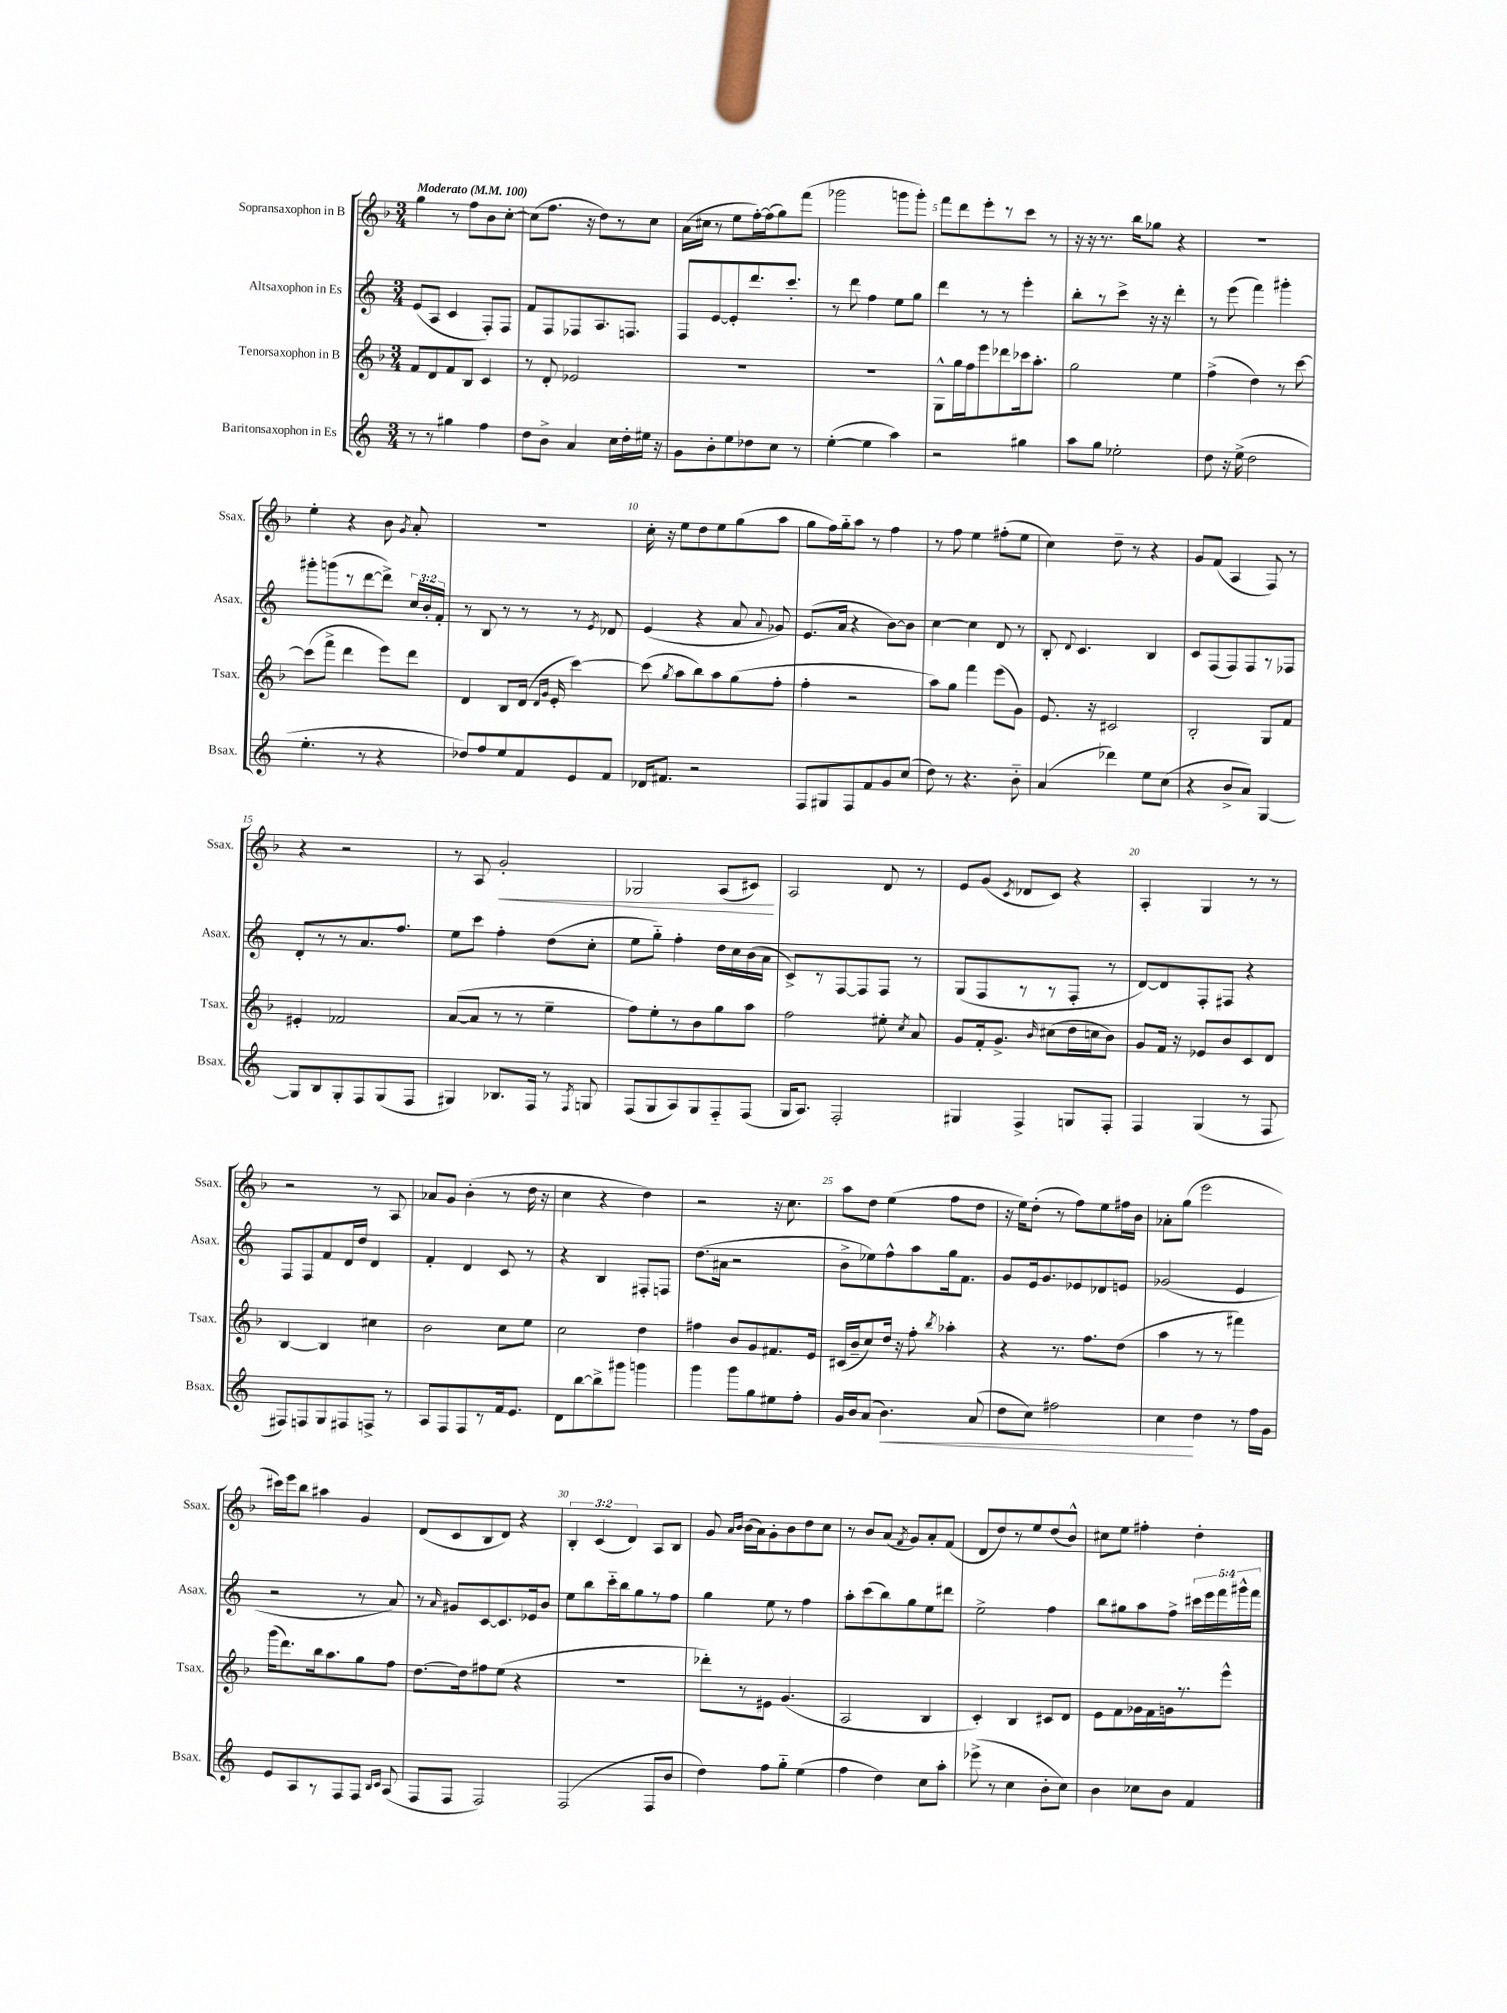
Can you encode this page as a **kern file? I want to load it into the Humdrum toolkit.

**kern	**kern	**kern	**kern
*staff4	*staff3	*staff2	*staff1
*clefG2	*clefG2	*clefG2	*clefG2
*k[]	*k[b-]	*k[]	*k[b-]
*M3/4	*M3/4	*M3/4	*M3/4
*MM100	*MM100	*MM100	*MM100
8r	8f	(8e	4gg
8r	8d	8A	.
4gg#	8f	4c	8r
.	8B-	.	8ff
4ff	4c	8F')	8b-
.	.	8F	[8cc'
=	=	=	=
8dd	8r	8f	(8cc]
8b^	8d'	8F	8.ff
4a	2e-	8F-	.
.	.	.	16r
.	.	8.A	8dd)
16cc	.	.	8r
16dd'	.	8.F	.
16ee#	.	.	8cc
16r	.	.	.
=	=	=	=
8g	2.r	8F	(16a
.	.	.	16cc#
8b'	.	[8e	8r
8ee	.	8e']	8ee
8dd-	.	8.ddd	[16ff')
.	.	.	(16ff]
8cc	.	.	8gg)
.	.	8.ccc'	.
8r	.	.	(8fff
=	=	=	=
([4ee'	2.r	8r	2ggg-
.	.	8ddd	.
4ee]	.	4ff	.
4aa)	.	8ee	8ggg
.	.	8gg	8ggg')
=	=	=	=
2r	8G^^	4ddd	8fff
.	16gg	.	8ddd
.	16ff	.	.
.	8eee	8r	8eee'
.	8ddd-	8r	8r
4gg#	16ccc-	4eee'	8ccc
.	8.aa'	.	.
.	.	.	8r
=	=	=	=
8aa	2gg	8bb'	16r
.	.	.	16r
8gg	.	8r	8.r
2ee-'	.	8ccc^	.
.	.	.	16bb-
.	.	16r	8gg-
.	.	16r	.
.	4ee	4ddd'	4r
=	=	=	=
8dd	(4ff^	8r	2.r
16r	.	(8eee	.
(16ee^	.	.	.
2dd	4dd)	4fff)	.
.	8r	4ggg#'	.
.	[8ccc	.	.
=	=	=	=
4.ee'	(8ccc]	8ggg#'	4ee'
.	8fff^	(8ggg	.
.	4ddd	8r	4r
8r	.	[8ddd	.
4r	8eee)	8ddd^])	8b-
.	.	.	8qg
.	8ddd	24cc	8a'
.	.	24b'	.
.	.	24f'	.
=	=	=	=
8dd-)	4d	8r	2.r
8ff	.	8B	.
8ee	8B-	8r	.
8f	(16d	8r	.
.	16qqd	.	.
.	16qqg	.	.
.	16e'	.	.
8e	[4ccc)	8r	.
.	.	8qe	.
8f	.	8d-	.
=	=	=	=
16d-	(8ccc]	(4e	16cc'
8.f#	.	.	16r
.	8qgg	.	.
.	8aa	.	8ee
2r	8bb-)	4r	8dd
.	8aa	.	8ee
.	(8gg	8a	(8gg
.	.	8qqa	.
.	8ff'	8g-)	8aa
=	=	=	=
8F	4ff'	(8.e	8gg
8G#	.	.	16ff)
.	.	16a	16gg'~
8F	2r	4r	8aa
8f	.	.	8r
8g	.	[8b)	4ff
(8cc	.	8b]	.
=	=	=	=
8dd)	8aa)	[4cc	8r
8r	8gg	.	8ff
4.r	4fff	4cc]	4ee
.	(8eee	8d	(8ff#'
8b'~	8g)	8r	8ee
=	=	=	=
(4a	8.e	8B'	4cc)
.	.	8qqd	.
.	.	4.c	.
.	16r	.	.
4ddd-)	2c#	.	8dd~
.	.	.	8r
8ee	.	4B	4r
(8cc	.	.	.
=	=	=	=
4r	2B-'	8c	8g
.	.	(8F	(8f
8b^	.	8F)	4A
8a)	.	8F	.
[4G	8G	8r	8F)
.	8f	8F-	8r
=	=	=	=
8G]	4e#'	8d'	4r
8B	.	8r	.
8G'	2f-	8r	2r
8F	.	8.a	.
(8G	.	.	.
.	.	8.ff	.
8F	.	.	.
=	=	=	=
4G#)	([8a	8ee	8r
.	8a]	8ccc	8A
8.B-	8r	4ff'	2g'
.	8r	.	.
16F	.	.	.
8r	4ee~	(8dd	.
8qF	.	.	.
8G	.	8cc'	.
=	=	=	=
(8F	8ff)	8ee	2G-
8G	8ee'	8gg'~)	.
8A)	8r	4ff'	.
8G	8b-	.	.
8F'~	8gg	16dd	(8A
.	.	16cc	.
(8F	8aa	(16b	8c#)
.	.	16a	.
=	=	=	=
16G	2ff	8c^)	2A
8.A)	.	.	.
.	.	8r	.
2F'	.	[8F	.
.	.	8F]	.
.	8ee#'	8F	8d
.	8qcc	.	.
.	8a	8r	8r
=	=	=	=
4G#	8g	(8G	8e
.	16f'	8F	(8g
.	8.g^	.	.
.	.	.	8qc
4F^	.	8r	8d-
.	16qqb-	.	.
.	(8cc#	8r	8c)
8G	16dd	8F'	4r
.	16cc	.	.
8F'	8b-)	8r	.
=	=	=	=
4F	8g	[8d)	4A'
.	16f	8d]	.
.	16r	.	.
(4G	8e-	8F'	4G
.	8b-	8F#	.
8r	8c	4r	8r
8F	8d	.	8r
=	=	=	=
8F#)	[4B-	8F	2r
8F	.	8F	.
8G	4B-]	8f	.
8F#	.	16d	.
.	.	16dd	.
8F^	4cc#	4d	8r
8r	.	.	8A
=	=	=	=
8A	2b-	4f'	8a-
8F	.	.	8g
8F	.	4d	(4b-'
8r	.	.	.
16f	8cc	8c	8r
8.e	.	.	.
.	8ee	8r	16dd
.	.	.	16r
=	=	=	=
8d	2cc	4r	4cc
[8bb	.	.	.
8bb^]	.	4B	4r
8ggg#	.	.	.
4ggg	4dd	8F#'	4dd)
.	.	8F	.
=	=	=	=
4ggg	4ff#	(8.dd	2r
.	.	16a#	.
8ggg	8b-	2r	.
8gg	8g	.	.
8ee#	8.f#	.	16r
.	.	.	8.cc
8ff'	.	.	.
.	16e	.	.
=	=	=	=
16g	(16c#	8b^	8aa
16b	16b-~	.	.
(8a	8cc)	8ee-)	8dd
4.b)	16dd	8ff^^	(4ee
.	16r	.	.
.	8ff'	8aa	.
.	8qbb-	.	.
.	4aa-'	16gg	8ff
.	.	8.f	.
(8a	.	.	8dd
=	=	=	=
8dd	4r	8g	16r
.	.	.	16ee)
8cc)	.	16e	(8dd'
.	.	8.g	.
2ff#	8.r	.	8r
.	.	8e-	8ff)
.	8.ff	.	.
.	.	8d-	8ee
.	(8dd	8e	16ff#
.	.	.	16b-
=	=	=	=
4cc	4aa	(2g-	8a-'
.	.	.	(8gg
4dd	8r	.	2eee
.	8r	.	.
8r	4fff#)	4e	.
16ff	.	.	.
16g	.	.	.
=	=	=	=
8e	(16ggg	2r	16ccc#)
.	8.ddd)	.	16eee
8A	.	.	8bb-
8r	16bb-	.	4aa#
.	8.aa	.	.
8F	.	.	.
8F	8gg	8r	4g
16qqB	.	.	.
16qqc	.	.	.
(8A	8ff	8a)	.
=	=	=	=
8F	[8.dd	8r	(8d
.	.	16qqa	.
8F	.	8g#	8c
.	16dd]	.	.
2F)	8ff#	[8c	8B-
.	(8ee	8.c]	8d)
.	4r	.	4r
.	.	16e-	.
.	.	8b	.
=	=	=	=
(2F	2.r	8ee	6B-'
.	.	8bb	.
.	.	.	(6c
.	.	16ccc'~	.
.	.	16bb	.
.	.	.	6d)
.	.	8gg	.
8F	.	8r	8A
8b	.	8ff	8B-
=	=	=	=
4dd)	8ddd-')	4gg	8g
.	.	.	16qqa
.	.	.	16qqb-
.	8r	.	(16b-
.	.	.	16a)
8ff	8e#	8ee	8g'
8gg'~	(4.g	8r	8b-
(4ee	.	4ff	8dd
.	.	.	8cc
=	=	=	=
4ff	2A	8aa'	8r
.	.	(8ccc	8b-
4dd)	.	8bb)	(8a
.	.	.	8qf
.	.	8gg	8g)
8cc	4B-	8ee	8a'
8aa'	.	8ddd#	(8f
=	=	=	=
(8eee-^	4c')	2ee^	8d
8r	.	.	8dd)
4cc	4B-	.	8r
.	.	.	8ee
8b'	8c#	4ff	(8dd
8cc)	8d	.	8b-^^)
=	=	=	=
4b	8e	8bb	8cc#
.	8f	8gg#	8ee
8cc-	16g-	8aa	4ff#'
.	16f	.	.
8b	16g	8ff^	.
.	8.r	.	.
4f	.	20ccc#	4dd'
.	.	20eee	.
.	.	20fff	.
.	8eee^^	.	.
.	.	20ggg#^^	.
.	.	20fff	.
==	==	==	==
*-	*-	*-	*-
